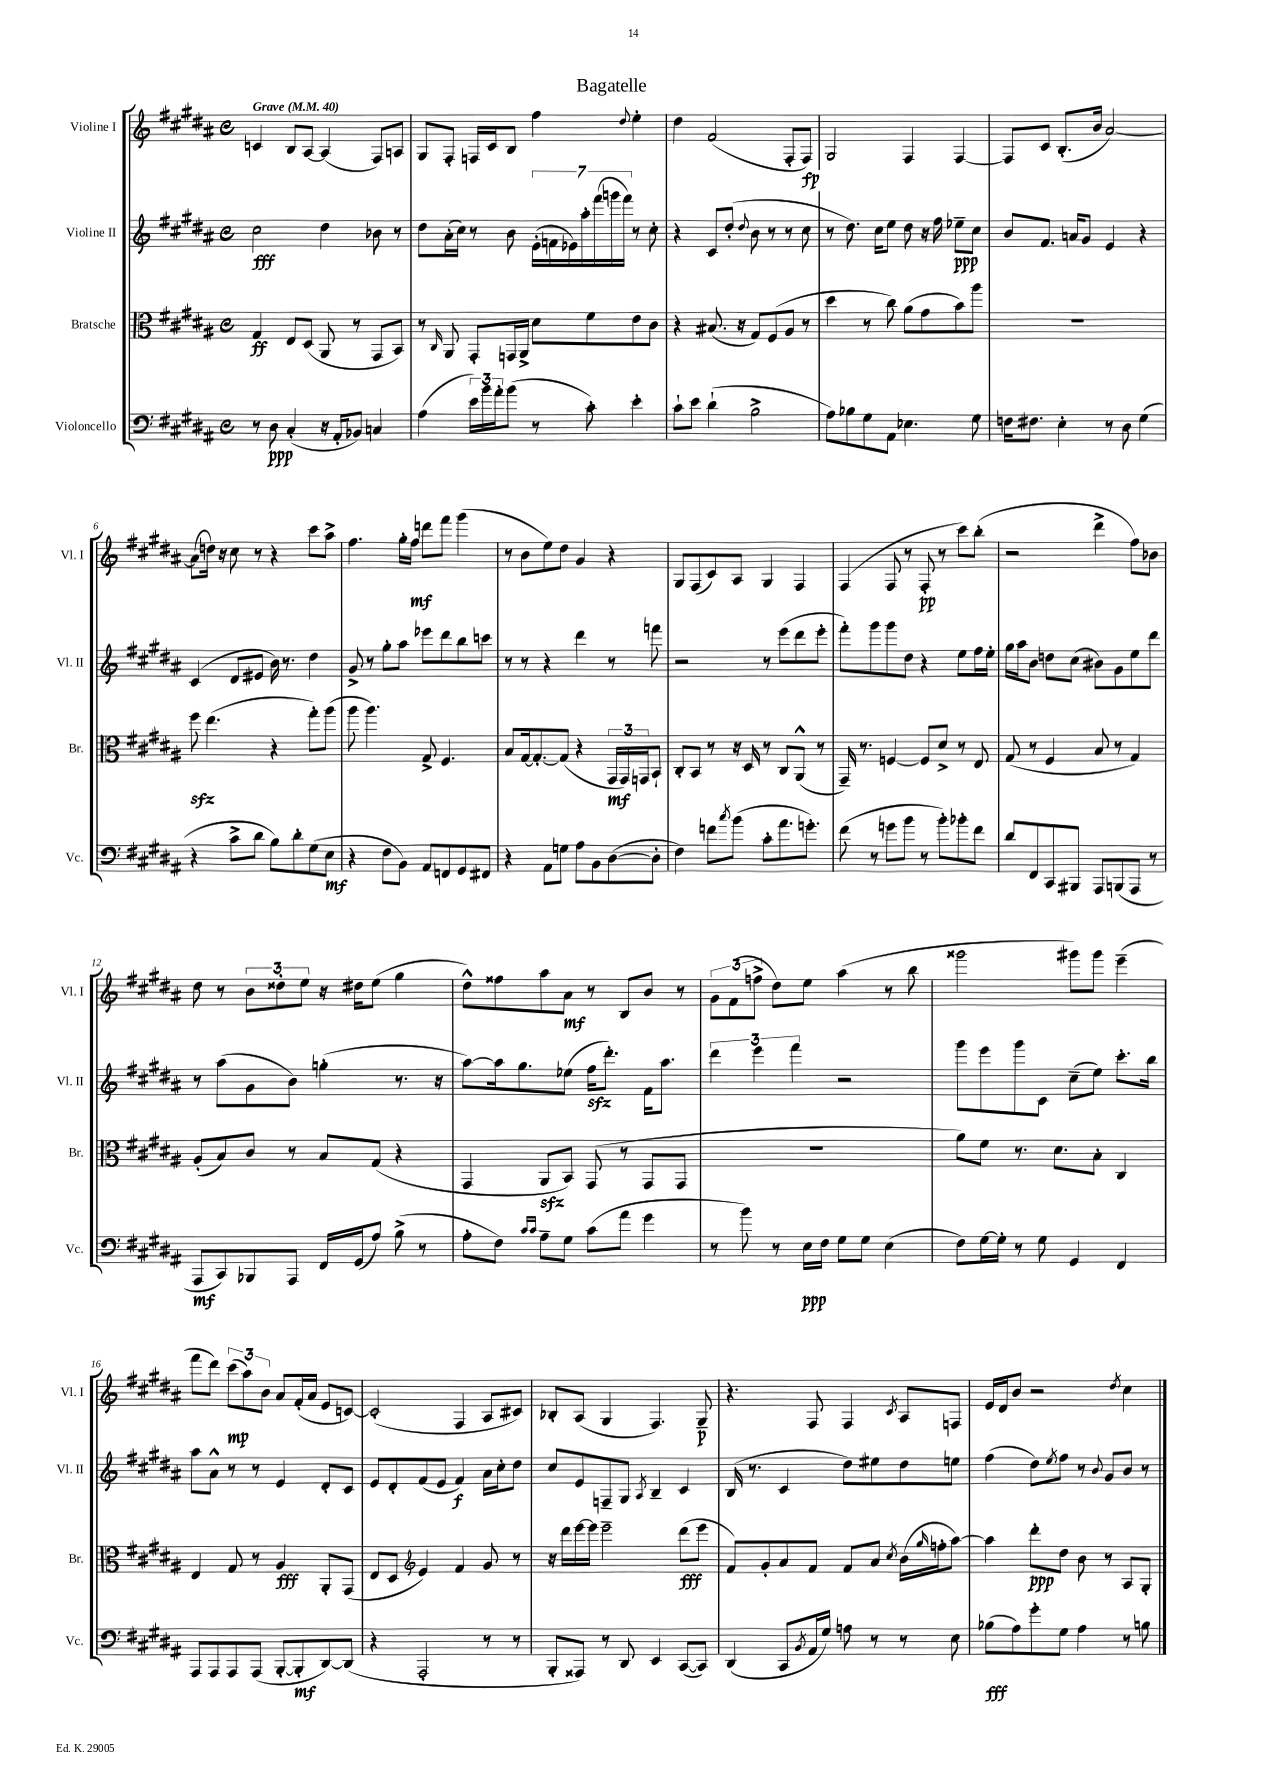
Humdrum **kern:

**kern	**kern	**kern	**kern
*staff4	*staff3	*staff2	*staff1
*clefF4	*clefC3	*clefG2	*clefG2
*k[f#c#g#d#a#]	*k[f#c#g#d#a#]	*k[f#c#g#d#a#]	*k[f#c#g#d#a#]
*M4/4	*M4/4	*M4/4	*M4/4
*met(c)	*met(c)	*met(c)	*met(c)
*MM40	*MM40	*MM40	*MM40
8r	4G#	2cc#	4c
8D#	.	.	.
(4C#'	8E	.	8B
.	(8D#	.	[8A#
16r	8AA#	4dd#	(4A#]
16AA#'	.	.	.
8BB-)	8r	.	.
4C	8GG#	8b-	8F#)
.	8BB)	8r	8A
=	=	=	=
(4A#	8r	8dd#	8G#
.	16qqC#	.	.
.	8AA#	(16a#'	8F#'
.	.	16cc#)	.
24e)	8GG#'	8r	16F
24b	.	.	.
.	.	.	16c#
24a#'	.	.	.
(8b	16GG	8b	8B
.	16AA#^	.	.
8r	8d#	(28e'	4ff#
.	.	28f	.
.	.	28e-)	.
.	.	28aa#'	.
8c#')	8f#	.	.
.	.	(28fff#	.
.	.	28ggg	.
.	.	28fff#)	.
.	.	.	8qqdd#
4e'	8e	8r	4ee'
.	8c#	8cc#'	.
=	=	=	=
8c#`	4r	4r	4dd#
8e	.	.	.
(4d#`	(8.B#	8c#	(2f#
.	.	(8dd#'	.
.	16r	.	.
.	.	8qqdd#	.
2B^	8G#)	8b	.
.	(8F#	8r	.
.	8A#	8r	8F#'
.	8r	8cc#	8F#)
=	=	=	=
8A#)	4dd#	8r	2G#
8B-	.	8.dd#)	.
8G#	8r	.	.
.	.	16cc#	.
8AA#	8cc#)	8ee	.
4.E-	(8a#	8dd#	4F#
.	8g#	16r	.
.	.	16ff#	.
.	8b)	8ee-~	[4F#
8G#	8aa#	8cc#	.
=	=	=	=
16F	1r	8b	8F#]
8.F#	.	.	.
.	.	8.f#	8c#
4E'	.	.	(8.B'
.	.	16a	.
.	.	8g#	.
.	.	.	16b
8r	.	4e	[2a#)
8D#	.	.	.
(4G#	.	4r	.
=	=	=	=
4r	8ff#	(4c#	(8a#]
.	(4.ee	.	16dd)
.	.	.	16r
8c#^	.	8d#	8cc#
8d#	.	8e#	8r
8B)	4r	16b)	4r
.	.	8.r	.
8d#'	.	.	.
(8G#	8gg#')	4dd#	8ccc#
8E	(8aa#	.	8aa#^
=	=	=	=
4r	8aa#	8g#^	4.ff#
.	4.aa#)	8r	.
8F#	.	8gg#'	.
8BB)	.	8aa#	16gg#'
.	.	.	16ff#
8AA#	8G#^	8eee-	8ddd
8FF	4.F#	8ddd#	8fff#
8GG#	.	8bb	(4ggg#
8FF#	.	8ccc	.
=	=	=	=
4r	8B	8r	8r
.	[16G#	8r	8b
.	8.G#'_	.	.
8AA#	.	4r	8ee)
8G	(8G#]	.	8dd#
8A#	4r	4ddd#	4g#
8BB	.	.	.
([8D#	24GG#	8r	4r
.	24GG#)	.	.
.	24GG	.	.
8D#']	8BB`	8fff	.
=	=	=	=
4F#)	8C#'	2r	8G#
.	8BB	.	(8F#
8f	8r	.	8c#)
8qcc#	.	.	.
(8b	16r	.	8A#
.	16D#	.	.
8c#'	8r	8r	4G#
8.a#	8C#	(8eee	.
.	(8AA#^^	8ddd#	4F#
8.g')	.	.	.
.	8r	8eee'	.
=	=	=	=
(8f#	16GG#~)	8fff#')	(4F#
.	8.r	.	.
8r	.	8ggg#	.
8g	[4F	8ggg#	8F#
8b	.	8dd#	8r
8r	8F]	4r	8F#'
8b')	8d#^	.	8r
8b-'	8r	8ee	8ccc#)
8f#	8E	16ff#	(8bb'
.	.	16ee'	.
=	=	=	=
8d#	(8G#	16gg#	2r
.	.	16aa#	.
8FF#	8r	8b	.
8CC#	4F#	8dd	.
8BBB#	.	(8cc#	.
8AAA#	8B	8b#)	4ddd#^
(8BBB	8r	8g#	.
8AAA#	4G#)	8ee	8ff#)
8r	.	8ddd#	8b-
=	=	=	=
8AAA#	(8A#'	8r	8dd#
8CC#)	8B)	(8aa#	8r
8BBB-	8c#	8g#	12b
.	.	.	12dd##'
8AAA#	8r	8b)	.
.	.	.	12ee
16FF#	8B	(4gg'	16r
(16GG#	.	.	16dd#
8A#)	(8G#	.	(8ee
(8B^	4r	8.r	4gg#
8r	.	.	.
.	.	16r	.
=	=	=	=
8A#'	4GG#	[8aa#)	8dd#^^)
8F#)	.	16aa#]	8ff##
.	.	8.gg#	.
16qqc#	.	.	.
16qqc#	.	.	.
8A#~	8AA#	.	8aa#
8G#	8BB)	(8ee-	8a#
(8c#	(8GG#	16ff#	8r
.	.	8.ddd#')	.
8a#	8r	.	8B
4g#	8GG#	16f#	8b
.	.	8.aa#	.
.	8GG#	.	8r
=	=	=	=
8r	1r	6ddd#	12g#
.	.	.	(12f#
8b)	.	.	.
.	.	6eee	12ff^
8r	.	.	8dd#)
.	.	6fff#	.
16E	.	.	8ee
16F#	.	.	.
8G#	.	2r	(4aa#
8G#	.	.	.
(4E	.	.	8r
.	.	.	8bb
=	=	=	=
8F#)	8a#)	8ggg#	2ggg##
[16G#	8f#	8eee	.
16G#']	.	.	.
8r	8.r	8ggg#	.
8G#	.	8c#	.
.	8.d#	.	.
4GG#	.	(8cc#~	8ggg#)
.	8B'	8ee)	8ggg#
4FF#	4C#	8.ccc#'	(4eee~
.	.	16bb	.
=	=	=	=
8AAA#	4E	8aa#	8fff#
8AAA#	.	8a#^^	8ddd#)
8AAA#	8G#	8r	(12ccc#
.	.	.	12aa#)
(8AAA#	8r	8r	.
.	.	.	12b
[8BBB'	4A#	4e	8a#
8BBB']	.	.	(16f#'
.	.	.	16a#
[8DD#)	8AA#'	8d#'	8e
(8DD#]	(8GG#	8c#	[8c)
=	=	=	=
4r	8E	8e	(2c']
.	8D#	8d#'	.
*	*clefG2	*	*
2AAA#'	4e)	(8f#	.
.	.	8e	.
.	4f#	4f#)	4F#
8r	8g#	16a#	8A#
.	.	16cc#'	.
8r	8r	8dd#	8c#)
=	=	=	=
8BBB'	16r	8cc#	8B-'
.	16ddd#	.	.
8AAA##)	[16eee	8e	(8A#
.	16eee]	.	.
8r	2eee~	8F~	4G#
8DD#	.	8G#	.
.	.	8qA#	.
4EE	.	4B~	4.F#)
([8CC#	(8ddd#	4c#	.
8CC#])	8eee	.	8G#~
=	=	=	=
(4DD#	8f#)	(16B	4.r
.	.	8.r	.
.	8g#'	.	.
8CC#	8a#	4c#	.
8qBB	.	.	.
16AA#	8f#	.	8F#
16G#)	.	.	.
8A	8f#	8dd#)	4F#
8r	8a#	8ee#	.
.	8qcc#	.	8qc#
8r	(16b	8dd#	8A#
.	16qqgg#	.	.
.	16ff'	.	.
8E	[8aa#)	8ee	8F
=	=	=	=
(8B-	4aa#]	(4ff#	16e
.	.	.	16d#
8A#)	.	.	8b
8g#'	8ddd#'	8dd#)	2r
.	.	8qee	.
8G#	8dd#	8ff#	.
4A#	8b	8r	.
.	.	8qqb	.
.	8r	8g#	.
.	.	.	8qdd#
8r	8A#	8b	4cc#
8B	8G#'	8r	.
==	==	==	==
*-	*-	*-	*-
